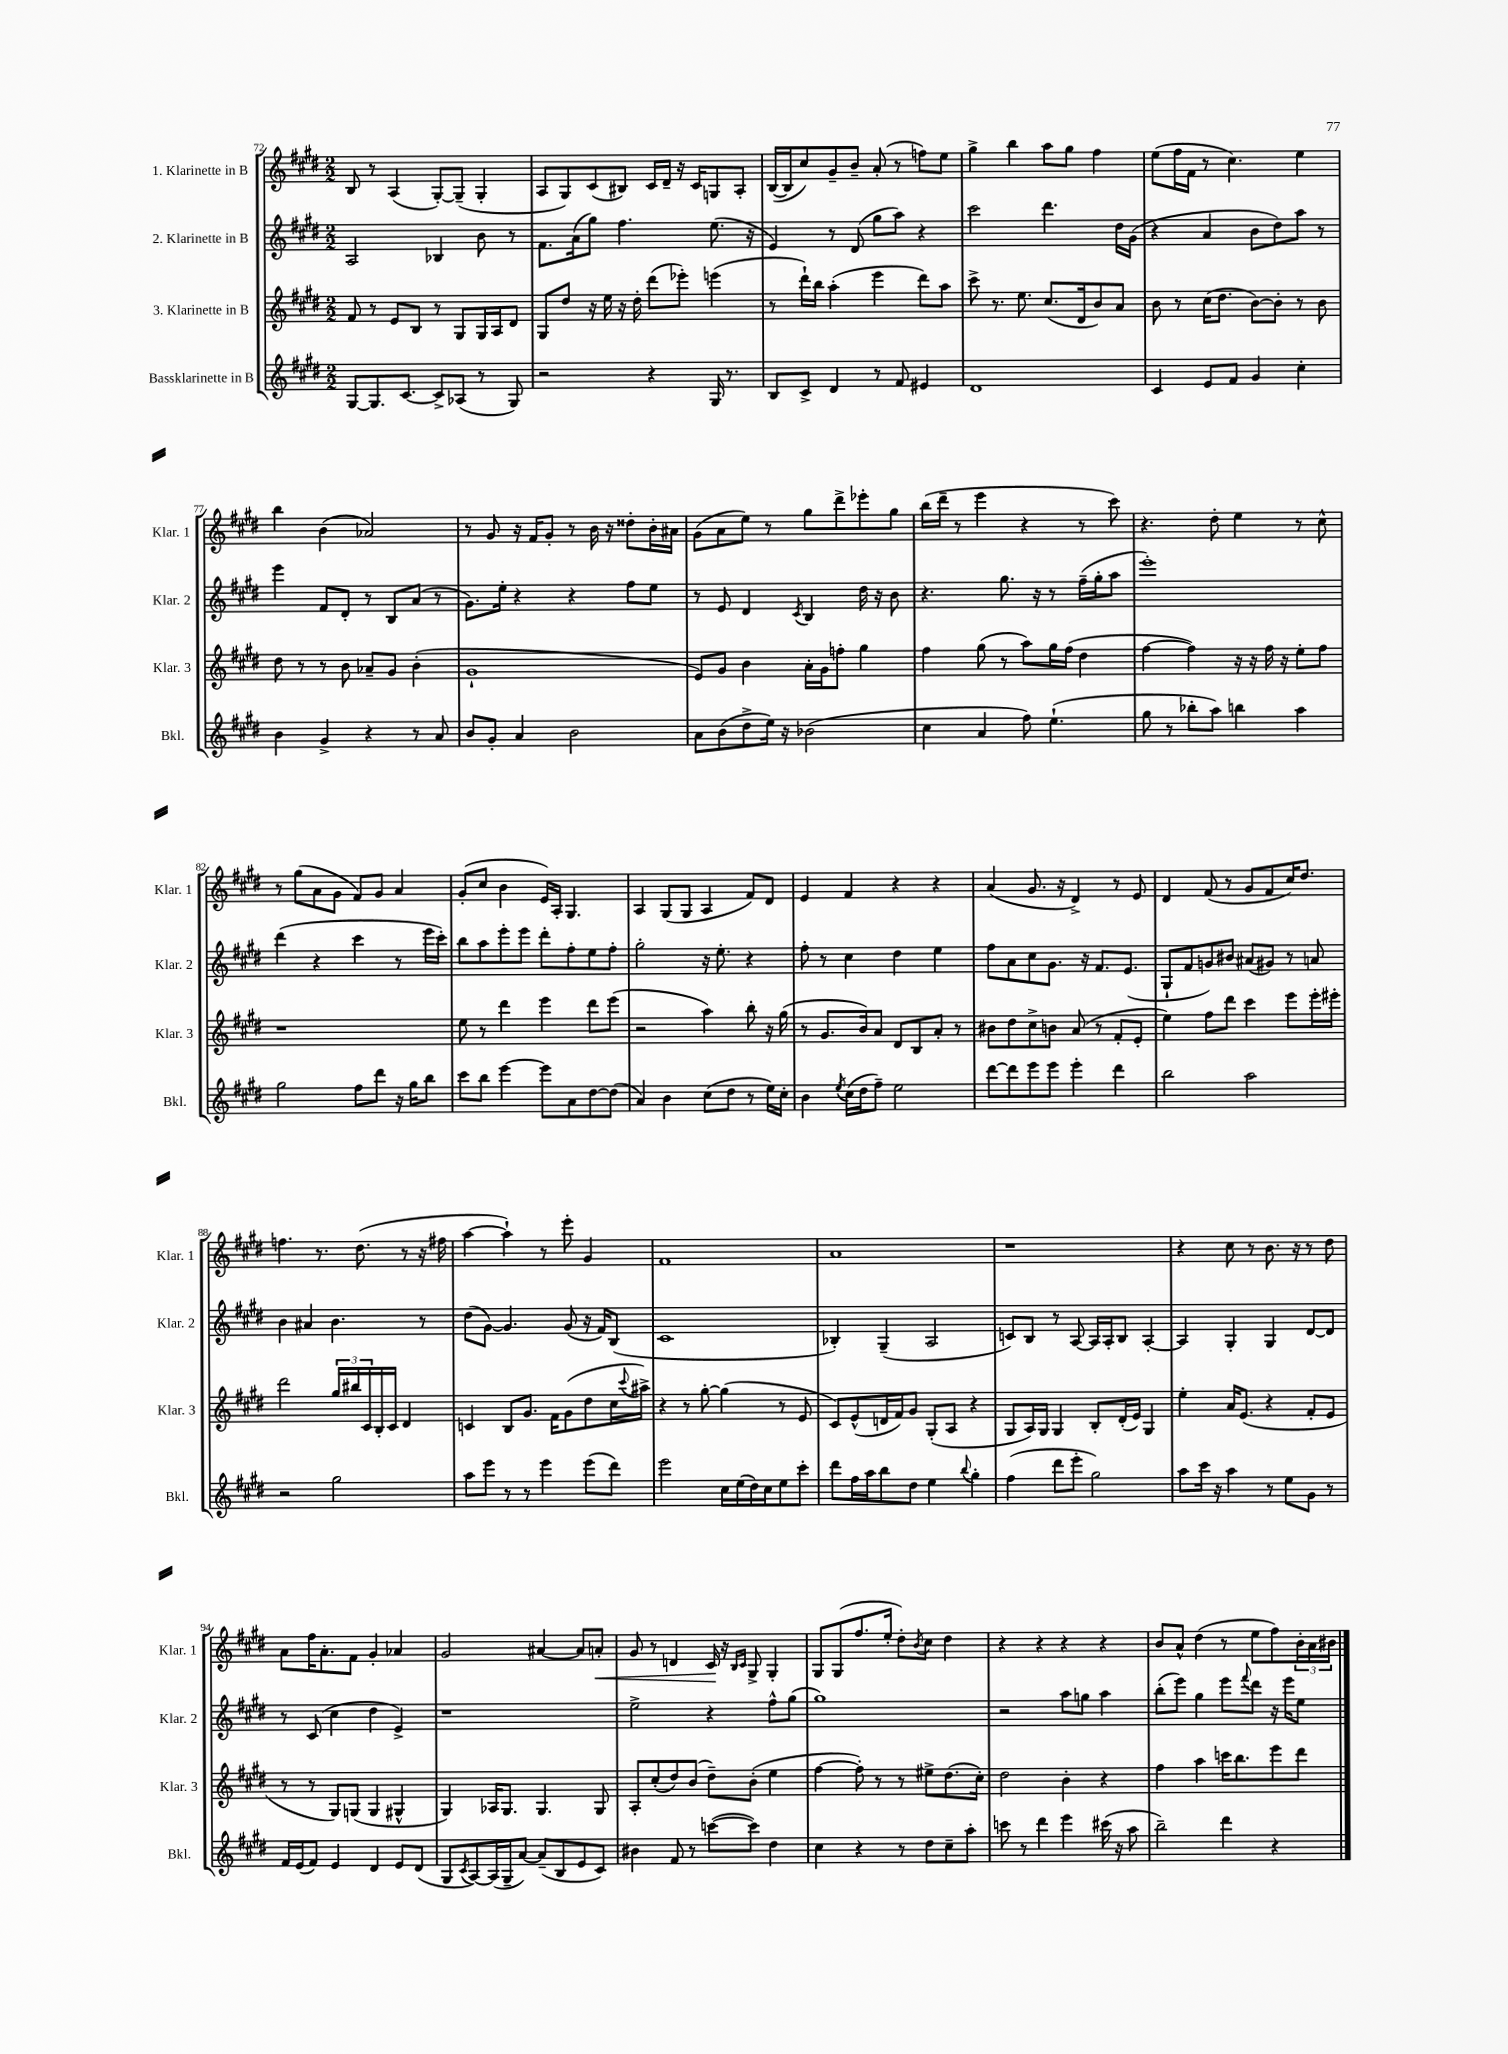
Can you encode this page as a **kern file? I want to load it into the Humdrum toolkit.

**kern	**kern	**kern	**kern	**dynam
*part4	*part3	*part2	*part1	*part1
*staff4	*staff3	*staff2	*staff1	*staff1
*I"Bassklarinette in B	*I"3. Klarinette in B	*I"2. Klarinette in B	*I"1. Klarinette in B	*
*I'Bkl.	*I'Klar. 3	*I'Klar. 2	*I'Klar. 1	*
*clefG2	*clefG2	*clefG2	*clefG2	*
*k[f#c#g#d#]	*k[f#c#g#d#]	*k[f#c#g#d#]	*k[f#c#g#d#]	*
*M2/2	*M2/2	*M2/2	*M2/2	*
=72	=72	=72	=72	=72
[8G#/L	8f#/	2A/	8B/	.
8.G#/]	8r	.	8r	.
.	8e/L	.	(4A/	.
[8.c#/J	.	.	.	.
.	8B/J	.	.	.
8c#^/L]	8r	4B-X/	[8G#'/L)	.
(8A-X/J	8G#/L	.	(8G#~/J]	.
8r	16G#/L	8b\	4G#'/	.
.	16A/J	.	.	.
8G#/)	8d#/J	8r	.	.
=73	=73	=73	=73	=73
2r	8G#/L	8.f#\L	8A/L	.
.	8dd#/J	.	8G#/)	.
.	.	(16a\k	.	.
.	16r	8gg#\J)	(8c#/	.
.	16ee\	.	.	.
.	16r	4.ff#\	8B#X/J)	.
.	16dd#'\	.	.	.
4r	(8ddd#\L	.	16c#/LL	.
.	.	.	16d#~/JJ	.
.	8eee-X'\J)	.	16r	.
.	.	.	16c#/KL	.
16G#/	(4eeen\	(8.ee\	8Gn/	.
8.r	.	.	.	.
.	.	.	8A'/J	.
.	.	16r	.	.
=74	=74	=74	=74	=74
8B/L	8r	4e/)	([16B/LL	.
.	.	.	16B/J]	.
8c#^/J	16ddd#`\LL)	.	8cc#/)	.
.	16bb\JJ	.	.	.
4d#/	(4aa'\	8r	8g#~/	.
.	.	(8d#/	8b~/J	.
8r	4eee\	8gg#\L	(8a'/	.
8f#/	.	8aa\J)	8r	.
4e#X/	8ddd#\L)	4r	8ffn\L)	.
.	8aa\J	.	8ee\J	.
=75	=75	=75	=75	=75
1d#	8ccc#^\	2ccc#\	4gg#^\	.
.	8.r	.	.	.
.	.	.	4bb\	.
.	8.ee\	.	.	.
.	(8.cc#/L	4.ddd#\	8aa\L	.
.	.	.	8gg#\J	.
.	16d#/k	.	.	.
.	8b/)	.	4ff#\	.
.	8a/J	16dd#\LL	.	.
.	.	(16g#\JJ	.	.
=76	=76	=76	=76	=76
4c#/	8b\	4r	(8ee\L	.
.	8r	.	16ff#\L	.
.	.	.	16f#\JJ	.
8e/L	(16cc#\KL	4a/	8r	.
.	8.dd#\J	.	.	.
8f#/J	.	.	4.cc#\)	.
4g#/	[8b\L)	8b\L	.	.
.	8b'\J]	8dd#\)	.	.
4cc#'\	8r	8aa\J	4ee\	.
.	8b\	8r	.	.
!!LO:LB:g=z
=77	=77	=77	=77	=77
4b\	8dd#\	4eee\	4bb\	.
.	8r	.	.	.
4g#^/	8r	8f#/L	(4b\	.
.	8b\	8d#'/J	.	.
4r	8a-X~/L	8r	2a-X/)	.
.	8g#/J	8B/L	.	.
8r	(4b'\	(8a/J	.	.
8a/	.	8r	.	.
=78	=78	=78	=78	=78
8b/L	1g#`	8.g#\L)	8r	.
8g#'/J	.	.	8g#/	.
.	.	16ee'\Jk	.	.
4a/	.	4r	16r	.
.	.	.	16f#/KL	.
.	.	.	8g#'/J	.
2b\	.	4r	8r	.
.	.	.	16b\	.
.	.	.	16r	.
.	.	8ff#\L	8dd##X'\L	.
.	.	8ee\J	16b'\L	.
.	.	.	16a#X\JJ	.
=79	=79	=79	=79	=79
8a\L	8e/L)	8r	(8g#\L	.
(8b\	8g#/J	8e/	8a\	.
8dd#^\	4b\	4d#/	8ee\J)	.
16ee\Jk)	.	.	8r	.
16r	.	.	.	.
.	.	8qc#/	.	.
(2b-X\	16a'\LL	4B/	8gg#\L	.
.	16g#\J	.	.	.
.	8ffn'\J	.	8ddd#^\	.
.	4gg#\	16dd#\	8eee-X'\	.
.	.	16r	.	.
.	.	8b\	8gg#\J	.
=80	=80	=80	=80	=80
4cc#\	4ff#\	4.r	(16bb\LL	.
.	.	.	16ddd#~\JJ	.
.	.	.	8r	.
4a/	(8gg#\	.	4eee\	.
.	8r	8.gg#\	.	.
8ff#\)	8aa\L)	.	4r	.
.	.	16r	.	.
(4.ee`\	16gg#\L	8r	.	.
.	(16ff#\JJ	.	.	.
.	4dd#\	(16ff#~\LL	8r	.
.	.	16gg#'\J	.	.
.	.	8aa\J	8ccc#\)	.
=81	=81	=81	=81	=81
8gg#\	[4ff#\	1eee')	4.r	.
8r	.	.	.	.
8bb-X'\L	4ff#\])	.	.	.
8aa\J)	.	.	8dd#'\	.
4bbn\	16r	.	4ee\	.
.	16r	.	.	.
.	16ff#\	.	.	.
.	16r	.	.	.
4aa\	8ee'\L	.	8r	.
.	8ff#\J	.	8cc#^^\	.
!!LO:LB:g=z
=82	=82	=82	=82	=82
2gg#\	1r	(4ddd#\	8r	.
.	.	.	(8gg#\L	.
.	.	4r	8a\	.
.	.	.	8g#\J	.
8ff#\L	.	4ccc#\	8f#/L)	.
8ddd#\J	.	.	8g#/J	.
16r	.	8r	4a/	.
16gg#\KL	.	.	.	.
8bb\J	.	16eee\LL	.	.
.	.	16ccc#'\JJ)	.	.
=83	=83	=83	=83	=83
8ccc#\L	8ee\	8bb\L	(8g#'/L	.
8bb\J	8r	8aa\	8cc#/J	.
[4eee\	4ddd#\	8eee'\	4b\	.
.	.	8eee\J	.	.
8eee\L]	4eee\	8ddd#'\L	16e/LL)	.
.	.	.	16A'/JJ	.
8a\	.	8ff#'\	4.G#/	.
[8dd#\	8ddd#\L	8ee\	.	.
(8dd#\J]	(8eee\J	8ff#'\J	.	.
=84	=84	=84	=84	=84
4a/)	2r	2gg#'\	4A/	.
4b\	.	.	(8G#/L	.
.	.	.	8G#/J	.
(8cc#\L	4aa\)	16r	4A/	.
.	.	8.ee'\	.	.
8dd#\J	.	.	.	.
8r	8bb'\	4r	8f#/L)	.
16ee\LL)	16r	.	8d#/J	.
16cc#'\JJ	(16gg#\	.	.	.
=85	=85	=85	=85	=85
4b\	8r	8ff#'\	4e/	.
.	8.g#/L	8r	.	.
8qee/	.	.	.	.
(16cc#\LL	.	4cc#\	4f#/	.
16dd#\J	16b/k)	.	.	.
8ff#~\J)	8a/J	.	.	.
2ee\	8d#/L	4dd#\	4r	.
.	8B/	.	.	.
.	8a'/J	4ee\	4r	.
.	8r	.	.	.
=86	=86	=86	=86	=86
[8ddd#\L	8b#X\L	8ff#\L	(4a/	.
8ddd#\]	8dd#\	8a\	.	.
8eee\	8cc#^\	8cc#\	8.g#/	.
8eee\J	8bn\J	8.g#\J	.	.
.	.	.	16r	.
4eee'\	(8a/	.	4d#^/)	.
.	.	16r	.	.
.	8r	8.f#/L	.	.
4ddd#\	8f#'/L	.	8r	.
.	.	(8.e/J	.	.
.	8e'/J	.	8e/	.
=87	=87	=87	=87	=87
2bb\	4ee\)	8G#`/L	4d#/	.
.	.	8f#/	.	.
.	8ff#\L	8gn/)	(8f#/	.
.	8ddd#\J	8b#X/J	8r	.
2aa\	4ccc#\	(8a#X/L	8g#/L	.
.	.	8g#X/J)	8f#/	.
.	8eee\L	8r	16cc#/K)	.
.	.	.	8.dd#/J	.
.	16eee'\L	8an/	.	.
.	16eee#X'\JJ	.	.	.
!!LO:LB:g=z
=88	=88	=88	=88	=88
2r	2ddd#\	4b\	4.ffn\	.
.	.	4a#X/	.	.
.	.	.	8.r	.
2gg#\	24gg#/LL	4.b\	.	.
.	24bb#X/	.	.	.
.	.	.	(8.dd#\	.
.	24c#/	.	.	.
.	16B'/	.	.	.
.	16c#/JJ	.	.	.
.	4d#/	.	8r	.
.	.	8r	16r	.
.	.	.	16ff#X\	.
=89	=89	=89	=89	=89
8aa\L	4cn/	(8dd#\L	[4aa\	.
8eee\J	.	[8g#\J)	.	.
8r	8B/L	4.g#/]	4aa`\])	.
8r	8.g#/J	.	.	.
4eee\	.	.	8r	.
.	16f#\KL	.	.	.
.	(8g#\	(8g#/	8eee'\	.
(8eee\L	8dd#\	16r	4g#/	.
.	.	16f#/KL)	.	.
8ddd#\J)	16cc#\L	(8B/J	.	.
.	8qqccc#/	.	.	.
.	16aa#X^\JJ)	.	.	.
=90	=90	=90	=90	=90
2eee\	4r	1c#	1f#	.
.	8r	.	.	.
.	[8gg#'\	.	.	.
16cc#\LL	(4gg#\]	.	.	.
(16ee\	.	.	.	.
16dd#\)	.	.	.	.
16cc#\J	.	.	.	.
8ee\	8r	.	.	.
8ccc#'\J	8e/	.	.	.
=91	=91	=91	=91	=91
8ddd#\L	8c#/L)	4B-X'/)	1a	.
16ff#\L	(8e^^/	.	.	.
16aa\J	.	.	.	.
8bb\	16dn/L	(4G#~/	.	.
.	16f#/J)	.	.	.
8dd#\J	8g#/J	.	.	.
4ee\	(8G#'/L	2A/	.	.
.	8A/J	.	.	.
8qqbb/	.	.	.	.
4gg#'\	4r	.	.	.
=92	=92	=92	=92	=92
(4ff#\	8G#/L	8cn/L)	1r	.
.	16A/L)	8B/J	.	.
.	16G#/JJ	.	.	.
8ddd#\L	4G#/	8r	.	.
8eee'\J	.	[8A/	.	.
2gg#\)	8B'/L	16A/LL]	.	.
.	.	16A'/J	.	.
.	(16d#'/L	8B/J	.	.
.	16e/JJ)	.	.	.
.	4G#/	[4A'/	.	.
=93	=93	=93	=93	=93
8aa\L	4ee'\	4A/]	4r	.
16ccc#\Jk	.	.	.	.
16r	.	.	.	.
4aa\	16a/KL	4G#'/	8cc#\	.
.	(8.e/J	.	.	.
.	.	.	8r	.
8r	4r	4G#/	8.b\	.
8ee\L	.	.	.	.
.	.	.	16r	.
8g#\J	8f#'/L	[8d#/L	8r	.
8r	8e/J	8d#/J]	8dd#\	.
!!LO:LB:g=z
=94	=94	=94	=94	=94
16f#/LL	8r	8r	8a\L	.
(16e/J	.	.	.	.
8f#/J)	8r	(8c#/	16ff#\K	.
.	.	.	8.a'\	.
4e/	8G#/L)	4cc#\	.	.
.	(8Gn/J	.	8f#\J	.
4d#/	4G/	4dd#\	4g#'/	.
8e/L	4G#X^^/	4e^/)	4a-X/	.
(8d#/J	.	.	.	.
=95	=95	=95	=95	=95
8G#/L	4G#/)	1r	2g#/	.
8qc#/	.	.	.	.
[8A/)	.	.	.	.
(16A/L]	16A-X/KL	.	.	.
16G#~/J	8.G#/J	.	.	.
[8a/J)	.	.	.	.
(8a~/L]	4.G#/	.	[4a#X/	.
8B/	.	.	.	.
8e/	.	.	8a#/L]	.
!	!	!	!	!LO:HP:b
8c#/J)	8G#/	.	8an'/J	<
=96	=96	=96	=96	=96
4b#X\	8A'/L	2ee^\	8g#/	.
.	(8cc#'/	.	8r	.
8f#/	8dd#/)	.	4dn/	.
8r	(8b/J	.	.	.
([8cccn\L	8dd#~\L)	4r	16c#/	.
.	.	.	16r	[
.	.	.	16qqB/LL	.
.	.	.	16qqc#/JJ	.
8ccc\J])	(8b'\J	.	8G#^/	.
4dd#\	4ee\	8ff#^^\L	4G#'/	.
.	.	(8gg#\J	.	.
=97	=97	=97	=97	=97
4cc#\	[4ff#\	1gg#)	8G#/L	.
.	.	.	(8G#/	.
4r	8ff#'\])	.	8.ff#/	.
.	8r	.	.	.
.	.	.	16ee'/Jk	.
8r	8r	.	8dd#'\L)	.
.	.	.	8qb/	.
8dd#\L	8ee#X^\L	.	8cc#\J	.
8cc#~\	(8.dd#\	.	4dd#\	.
8aa'\J	.	.	.	.
.	16cc#'\Jk)	.	.	.
=98	=98	=98	=98	=98
8cccn\	2dd#\	2r	4r	.
8r	.	.	.	.
4ddd#\	.	.	4r	.
4eee\	4b'\	8aa\L	4r	.
.	.	8ggn\J	.	.
(16ccc#X\	4r	4aa\	4r	.
16r	.	.	.	.
8aa\	.	.	.	.
=99	=99	=99	=99	=99
2bb~\)	4ff#\	(8bb'\L	8b/L	.
.	.	8eee\J)	8a^^/J	.
.	4aa\	4gg#\	(4dd#\	.
4ddd#\	16cccn\KL	8eee\L	8r	.
.	8.bb\	.	.	.
.	.	8qqfff#/	.	.
.	.	8ddd#\J	8ee\L	.
4r	8eee\	16r	8ff#\)	.
.	.	16eee\KL	.	.
.	8ddd#\J	8ee\J	24b'\L	.
.	.	.	24a\	.
.	.	.	24b#X\JJ	.
==	==	==	==	==
*-	*-	*-	*-	*-
